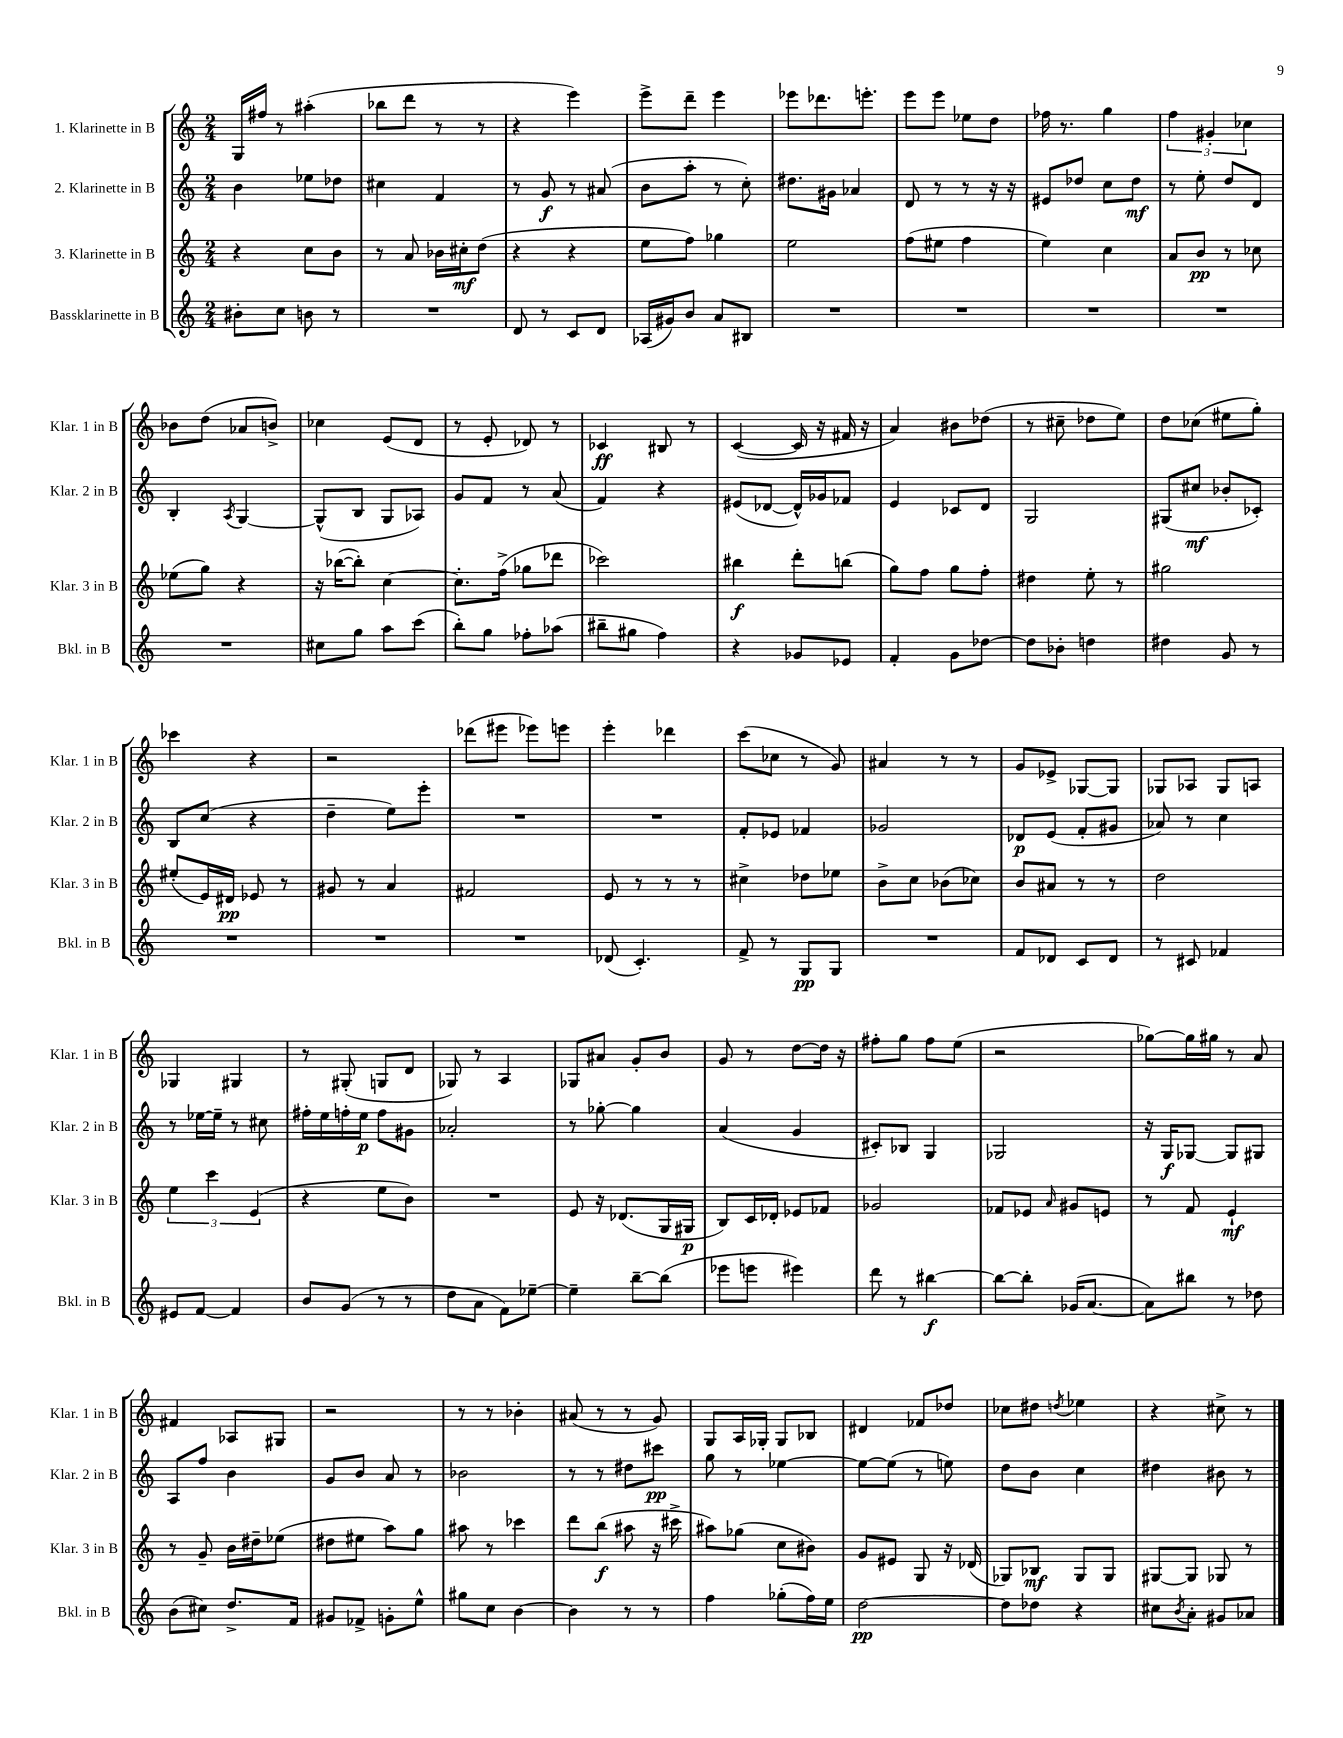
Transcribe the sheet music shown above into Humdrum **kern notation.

**kern	**kern	**kern	**kern
*staff4	*staff3	*staff2	*staff1
*clefG2	*clefG2	*clefG2	*clefG2
*k[]	*k[]	*k[]	*k[]
*M2/4	*M2/4	*M2/4	*M2/4
8b#'\L	4r	4b\	16G/LL
.	.	.	16ff#/JJ
8cc\J	.	.	8r
8b\	8cc\L	8ee-\L	(4aa#'\
8r	8b\J	8dd-\J	.
=	=	=	=
2r	8r	4cc#\	8bb-\L
.	8a/	.	8ddd\J
.	16b-\LL	4f/	8r
.	16cc#'\J	.	.
.	(8dd\J	.	8r
=	=	=	=
8d/	4r	8r	4r
8r	.	8g/	.
8c/L	4r	8r	4eee\)
8d/J	.	(8a#/	.
=	=	=	=
(16A-/LL	8ee\L	8b\L	8eee^\L
16g#/J)	.	.	.
8b/J	8ff\J)	8aa'\J	8ddd~\J
8a/L	4gg-\	8r	4eee\
8B#/J	.	8cc'\)	.
=	=	=	=
2r	2ee\	8.dd#\L	8eee-\L
.	.	.	8.ddd-\
.	.	16g#\Jk	.
.	.	4a-/	.
.	.	.	8.eee'\J
=	=	=	=
2r	(8ff\L	8d/	8eee\L
.	8ee#\J	8r	8eee\J
.	4ff\	8r	8ee-\L
.	.	16r	8dd\J
.	.	16r	.
=	=	=	=
2r	4ee\)	8e#/L	16ff-\
.	.	.	8.r
.	.	8dd-/J	.
.	4cc\	8cc\L	4gg\
.	.	8dd-\J	.
=	=	=	=
2r	8a/L	8r	6ff\
.	8b/J	8ee'\	.
.	.	.	6g#'/
.	8r	8dd/L	.
.	.	.	6cc-\
.	8cc-\	8d/J	.
=	=	=	=
2r	(8ee-\L	4B'/	8b-\L
.	8gg\J)	.	(8dd\J
.	.	8qA/	.
.	4r	[4G/	8a-/L
.	.	.	8b^/J)
=	=	=	=
8cc#\L	16r	(8G^^/]L	4cc-\
.	([16bb-\LK	.	.
8gg\J	8bb-'\]J)	8B/J	.
8aa\L	[4cc\	8G/L	(8e/L
(8ccc\J	.	8A-/J)	8d/J
=	=	=	=
8bb'\L)	8.cc'\]L	8g/L	8r
8gg\J	.	8f/J	8e'/
.	(16ff^\Jk	.	.
8ff-'\L	8gg-\L	8r	8d-/)
(8aa-\J	8ddd-\J	(8a/	8r
=	=	=	=
8bb#~\L	2ccc-\)	4f/)	4c-/
8gg#\J	.	.	.
4ff\)	.	4r	8B#/
.	.	.	8r
=	=	=	=
4r	4bb#\	(8e#/L	([4c/
.	.	[8d-/J	.
8g-/L	8ddd'\L	16d-^^/]LL)	16c/]
.	.	16g-/J	16r
8e-/J	(8bb\J	8f-/J	16f#/
.	.	.	16r
=	=	=	=
4f'/	8gg\L)	4e/	4a/)
.	8ff\J	.	.
8g\L	8gg\L	8c-/L	8b#\L
[8dd-\J	8ff'\J	8d/J	(8dd-\J
=	=	=	=
8dd-\]L	4dd#\	2G/	8r
8b-'\J	.	.	8cc#~\
4dd\	8ee'\	.	8dd-\L
.	8r	.	8ee\J)
=	=	=	=
4dd#\	2gg#\	(8G#/L	8dd\L
.	.	8cc#/J	(8cc-\J
8g/	.	8b-'/L	8ee#\L
8r	.	8c-'/J)	8gg'\J)
=	=	=	=
2r	(8ee#'/L	8B/L	4ccc-\
.	16e/L)	(8cc/J	.
.	16d#/JJ	.	.
.	8e-/	4r	4r
.	8r	.	.
=	=	=	=
2r	8g#/	4dd~\	2r
.	8r	.	.
.	4a/	8ee\L)	.
.	.	8eee'\J	.
=	=	=	=
2r	2f#/	2r	(8ddd-\L
.	.	.	8eee#\J
.	.	.	8eee-\L)
.	.	.	8eee\J
=	=	=	=
(8d-/	8e/	2r	4eee'\
4.c'/)	8r	.	.
.	8r	.	4ddd-\
.	8r	.	.
=	=	=	=
8f^/	4cc#^\	8f'/L	(8ccc\L
8r	.	8e-/J	8cc-\J
8G/L	8dd-\L	4f-/	8r
8G/J	8ee-\J	.	8g/)
=	=	=	=
2r	8b^\L	2g-/	4a#/
.	8cc\J	.	.
.	(8b-\L	.	8r
.	8cc-\J)	.	8r
=	=	=	=
8f/L	8b/L	8d-/L	8g/L
8d-/J	8a#/J	(8e/J	8e-^/J
8c/L	8r	8f'/L	[8G-/L
8d-/J	8r	8g#/J	8G-/]J
=	=	=	=
8r	2dd\	8a-/)	8G-/L
8c#/	.	8r	8A-/J
4f-/	.	4cc\	8G-/L
.	.	.	8A/J
=	=	=	=
8e#/L	6ee\	8r	4G-/
[8f/J	.	[16ee-\LL	.
.	6ccc\	.	.
.	.	16ee-~\]JJ	.
4f/]	.	8r	4G#/
.	(6e/	.	.
.	.	8cc#\	.
=	=	=	=
8b/L	4r	16ff#'\LL	8r
.	.	16ee\	.
(8g/J	.	16ff'\	(8G#'/
.	.	16ee\JJ	.
8r	8ee\L	8ff\L	8G/L
8r	8b\J)	8g#\J	8d/J
=	=	=	=
8dd\L	2r	2a-'/	8G-/)
8a\J	.	.	8r
8f\L)	.	.	4A/
[8ee-~\J	.	.	.
=	=	=	=
4ee-~\]	8e/	8r	8G-/L
.	16r	[8gg-'\	8a#/J
.	(8.d-/L	.	.
[8bb~\L	.	4gg-\]	8g'/L
(8bb\]J	16G/L	.	8b/J
.	16G#/JJ	.	.
=	=	=	=
8eee-\L	8B/L)	(4a/	8g/
8eee\J	16c/L	.	8r
.	16d-'/JJ	.	.
4eee#\)	8e-/L	4g/	[8dd\L
.	8f-/J	.	16dd\]Jk
.	.	.	16r
=	=	=	=
8ddd\	2g-/	8c#'/L)	8ff#'\L
8r	.	8B-/J	8gg\J
[4bb#\	.	4G/	8ff#\L
.	.	.	(8ee\J
=	=	=	=
8bb#\_L	8f-/L	2G-/	2r
8bb#'\]J	8e-/J	.	.
.	16qqa/	.	.
(16g-/LK	8g#/L	.	.
[8.a/J	.	.	.
.	8e/J	.	.
=	=	=	=
8a\]L)	8r	16r	[8gg-\L)
.	.	16G/LK	.
8bb#\J	8f/	[8G-/J	16gg-\]L
.	.	.	16gg#\JJ
8r	4e`/	8G-/]L	8r
8dd-\	.	8G#/J	8a/
=	=	=	=
(8b\L	8r	8A/L	4f#/
8cc#\J)	8g~/	8ff/J	.
8.dd^/L	16b\LL	4b\	8A-/L
.	16dd#~\J	.	.
.	(8ee-\J	.	8G#/J
16f/Jk	.	.	.
=	=	=	=
8g#/L	8dd#\L	8g/L	2r
8f-^/J	8ee#\J	8b/J	.
8g'\L	8aa\L)	8a/	.
8ee^^\J	8gg\J	8r	.
=	=	=	=
8gg#\L	8aa#\	2b-\	8r
8cc\J	8r	.	8r
[4b\	4ccc-\	.	4b-'\
=	=	=	=
4b\]	8ddd\L	8r	(8a#/
.	(8bb\J	8r	8r
8r	8aa#\	8dd#\L	8r
8r	16r	8ccc#\J	8g/)
.	16ccc#^\	.	.
=	=	=	=
4ff\	8aa#\L)	8gg\	8G/L
.	(8gg-\J	8r	16A/L
.	.	.	16G-'/JJ
(8gg-'\L	8cc\L	[4ee-\	8G-/L
16ff\L)	8b#\J)	.	8B-/J
16ee\JJ	.	.	.
=	=	=	=
[2dd\	8g/L	8ee-\_L	4d#/
.	8e#/J	(8ee-\]J	.
.	8G/	8r	8f-/L
.	16r	8ee\)	8dd-/J
.	(16d-/	.	.
=	=	=	=
8dd\]L	8G-/L)	8dd\L	8cc-\L
8dd-\J	8B-/J	8b\J	8dd#\J
.	.	.	8qdd/
4r	8G-/L	4cc\	4ee-\
.	8G-/J	.	.
=	=	=	=
8cc#\L	[8G#/L	4dd#\	4r
8qb/	.	.	.
8a'\J	8G#/]J	.	.
8g#/L	8G-/	8b#\	8cc#^\
8a-/J	8r	8r	8r
==	==	==	==
*-	*-	*-	*-
